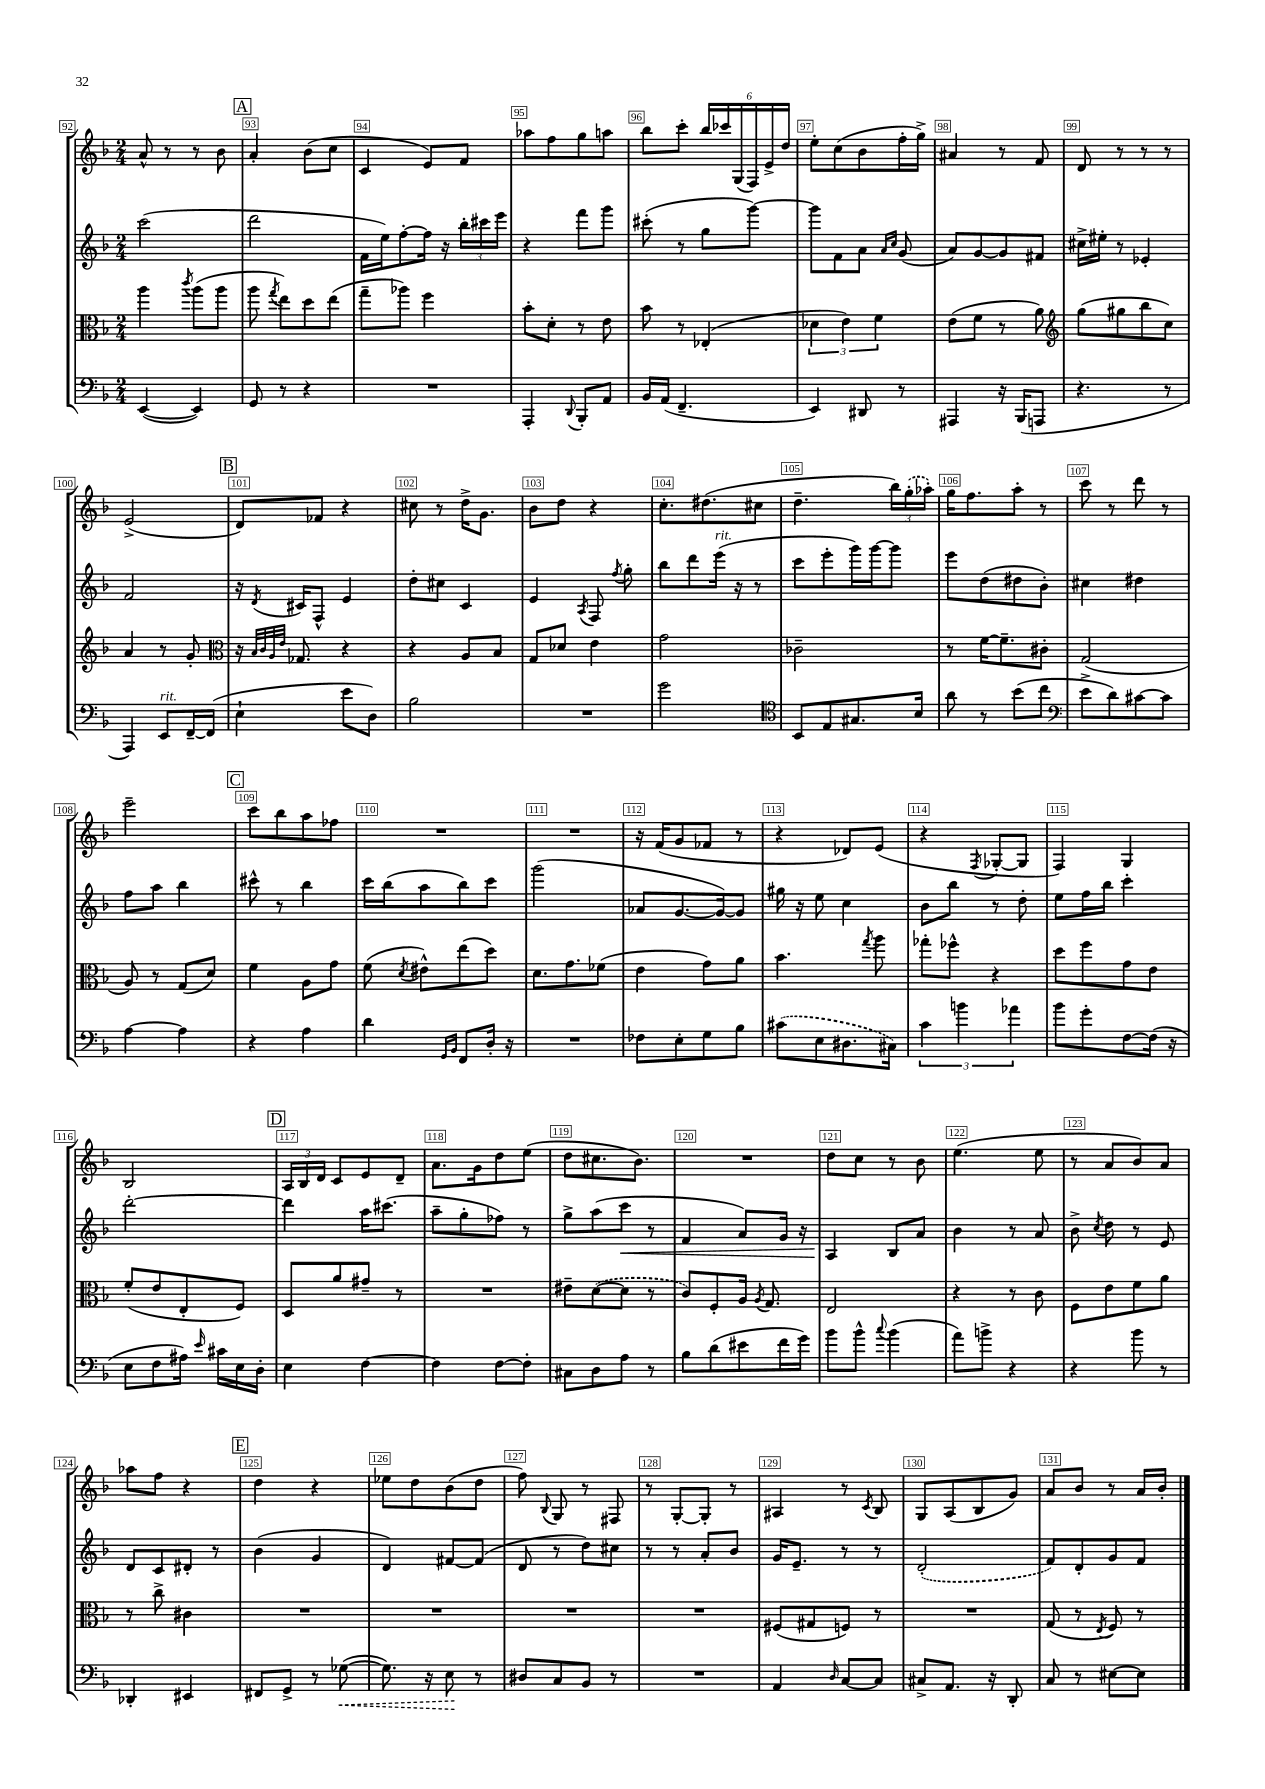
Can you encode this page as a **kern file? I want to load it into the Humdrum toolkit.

**kern	**kern	**kern	**kern
*staff4	*staff3	*staff2	*staff1
*clefF4	*clefC3	*clefG2	*clefG2
*k[b-]	*k[b-]	*k[b-]	*k[b-]
*M2/4	*M2/4	*M2/4	*M2/4
([4EE	4aa	(2ccc	8a^^
.	.	.	8r
.	8qccc	.	.
4EE])	(8aa	.	8r
.	8aa	.	8b-
=	=	=	=
8GG	8aa	2ddd	4a'
.	8qgg	.	.
8r	8ee)	.	.
4r	8dd	.	(8b-
.	(8ee	.	8cc
=	=	=	=
2r	8gg~	16f	4c
.	.	16ee)	.
.	8aa-)	[8ff'	.
.	4ff	16ff]	8e)
.	.	16r	.
.	.	24bb-'	8f
.	.	24ccc#	.
.	.	24eee	.
=	=	=	=
4AAA'	8b-'	4r	8aa-
.	8d'	.	8ff
8qqDD	.	.	.
8BBB-'	8r	8fff	8gg
8AA	8e	8ggg	8aa
=	=	=	=
16BB-	8b-	(8ccc#'	8bb-
(16AA	.	.	.
4.FF~	8r	8r	8ccc'
.	(4E-'	8gg	24bb-
.	.	.	24ccc-
.	.	.	(24G
.	.	[8ggg)	24F)
.	.	.	24e^
.	.	.	24dd
=	=	=	=
4EE)	6d-	8ggg]	8ee'
.	.	8f	(8cc
.	6e)	.	.
8DD#	.	8a	8b-
.	6f	.	.
.	.	16qqa	.
.	.	16qqcc	.
8r	.	(8g	16ff'
.	.	.	16gg^)
=	=	=	=
4AAA#	(8e	8a)	4a#
.	8f	[8g	.
16r	8r	8g]	8r
(16BBB-	.	.	.
8AAA	8a)	8f#	8f
=	=	=	=
*	*clefG2	*	*
4.r	(8gg	16cc#^	8d
.	.	16ee#'	.
.	8gg#	8r	8r
.	8bb-	4e-'	8r
8r	8cc)	.	8r
=	=	=	=
4AAA)	4a	2f	(2e^
8EE	8r	.	.
[16FF~	8g'	.	.
(16FF]	.	.	.
=	=	=	=
*	*clefC3	*	*
4E`	16r	16r	8d)
.	32qqB-	.	.
.	32qqc	.	.
.	32qqA	.	.
.	32qqe	8qd	.
.	8.G-	16c#	.
.	.	8F^^	8f-
8e	4r	4e	4r
8D)	.	.	.
=	=	=	=
2B-	4r	8dd'	8cc#
.	.	8cc#	8r
.	8A	4c	16dd^
.	.	.	8.g
.	8B-	.	.
=	=	=	=
2r	8G	4e	8b-
.	8d-	.	8dd
.	.	8qA	.
.	4e	8F	4r
.	.	8qff	.
.	.	8gg'	.
=	=	=	=
2g	2g	8bb-	8.cc'
.	.	8ddd	.
.	.	.	(8.dd#
.	.	(16eee	.
.	.	16r	.
.	.	8r	8cc#
=	=	=	=
*clefC4	*	*	*
8BB-	2c-~	8ccc	4.dd~
8E	.	8eee'	.
8.G#	.	16ggg)	.
.	.	[16ggg	.
.	.	8ggg]	24bb-)
.	.	.	(24gg'
16B-	.	.	.
.	.	.	24aa-')
=	=	=	=
8a	8r	8eee	16gg
.	.	.	8.ff
8r	[16f	(8dd	.
.	8.f~]	.	.
(8b-	.	8dd#	8aa'
8cc	8c#'	8b-')	8r
=	=	=	=
*clefF4	*	*	*
8e^	(2G	4cc#	8ccc
8d)	.	.	8r
[8c#	.	4dd#	8ddd
8c#]	.	.	8r
=	=	=	=
[4A	8A)	8ff	2eee~
.	8r	8aa	.
4A]	(8G	4bb-	.
.	8d)	.	.
=	=	=	=
4r	4f	8ccc#^^	8ccc
.	.	8r	8bb-
4A	8A	4bb-	8aa
.	8g	.	8ff-
=	=	=	=
4d	(8f	16ccc	2r
.	.	(16bb-	.
.	8qd	.	.
.	8e#^^)	8aa	.
16qqGG	.	.	.
16qqBB-	.	.	.
8FF	(8ee	8bb-)	.
16D'	8dd)	8ccc	.
16r	.	.	.
=	=	=	=
2r	8.d	(2ggg	2r
.	8.g	.	.
.	(8f-	.	.
=	=	=	=
8F-	4e	8a-	16r
.	.	.	(16f
8E'	.	[8.g	8g
8G	8g)	.	8f-
.	.	16g_)	.
8B-	8a	8g]	8r
=	=	=	=
(8c#	4.b-	16gg#	4r
.	.	16r	.
8E	.	8ee	.
8.D#	.	4cc	8d-)
.	8qgg	.	.
.	8aa	.	(8e
16C#)	.	.	.
=	=	=	=
6c	8gg-'	8b-	4r
.	8ff-^^	8bb-	.
6b	.	.	.
.	.	.	8qF
.	4r	8r	[8G-'
6a-	.	.	.
.	.	8dd'	8G-]
=	=	=	=
8b-	8dd	8ee	4F)
8g'	8ff	16ff	.
.	.	16bb-	.
[8F	8g	4ccc'	4G
(16F]	8e	.	.
16r	.	.	.
=	=	=	=
8E	(8f'	[2ddd'	2B-
8F	8e	.	.
16A#)	8E'	.	.
16qqe	.	.	.
16c#	.	.	.
16E	8F)	.	.
16D'	.	.	.
=	=	=	=
4E	8D	4ddd]	24A
.	.	.	24B-
.	.	.	24d
.	8a	.	8c
[4F	8g#~	16aa	8e
.	.	(8.ccc#	.
.	8r	.	8d~
=	=	=	=
4F]	2r	8aa~	8.a
.	.	8gg'	.
.	.	.	16g
[8F	.	8ff-)	8dd
8F']	.	8r	(8ee
=	=	=	=
8C#	8e#~	8gg^	8dd
8D	([8d	(8aa	8.cc#
8A	8d]	8ccc	.
.	.	.	8.b-)
8r	8r	8r	.
=	=	=	=
8B-	8c)	4f	2r
(8d	8F'	.	.
8e#	16A	8a)	.
.	8qA	.	.
.	8.G	.	.
16f	.	16g	.
16g)	.	16r	.
=	=	=	=
8b-	2E	4A	8dd
8b-^^	.	.	8cc
8qqcc	.	.	.
(4b-	.	8B-	8r
.	.	8a	8b-
=	=	=	=
8a)	4r	4b-	(4.ee
8b^	.	.	.
4r	8r	8r	.
.	8c	8a	8ee
=	=	=	=
4r	8F	8b-^	8r
.	.	8qcc	.
.	8e	8dd	8a
8b-	8f	8r	8b-)
8r	8a	8e	8a
=	=	=	=
4DD-'	8r	8d	8aa-
.	8cc^	8c	8ff
4EE#	4c#	8d#'	4r
.	.	8r	.
=	=	=	=
8FF#	2r	(4b-	4dd
8GG^	.	.	.
8r	.	4g	4r
([8G-	.	.	.
=	=	=	=
8.G-])	2r	4d)	8ee-
.	.	.	8dd
16r	.	.	.
8E	.	[8f#	(8b-
8r	.	(8f#]	8dd
=	=	=	=
8D#	2r	8d	8ff)
.	.	.	8qqB-
8C	.	8r	8G
8BB-	.	8dd)	8r
8r	.	8cc#	8F#
=	=	=	=
2r	2r	8r	8r
.	.	8r	[8G'
.	.	8a'	8G']
.	.	8b-	8r
=	=	=	=
4AA	(8F#	16g	4A#
.	.	8.e~	.
.	8G#	.	.
16qqD	.	.	.
[8C	8F)	8r	8r
.	.	.	8qc
8C]	8r	8r	8B-
=	=	=	=
8C#^	2r	(2d'	8G
8.AA	.	.	(8A
.	.	.	8B-
16r	.	.	.
8DD'	.	.	8g)
=	=	=	=
8C	(8G	8f)	8a
8r	8r	8d'	8b-
.	8qE	.	.
[8E#	8F)	8g	8r
8E#]	8r	8f	16a
.	.	.	16b-'
==	==	==	==
*-	*-	*-	*-
